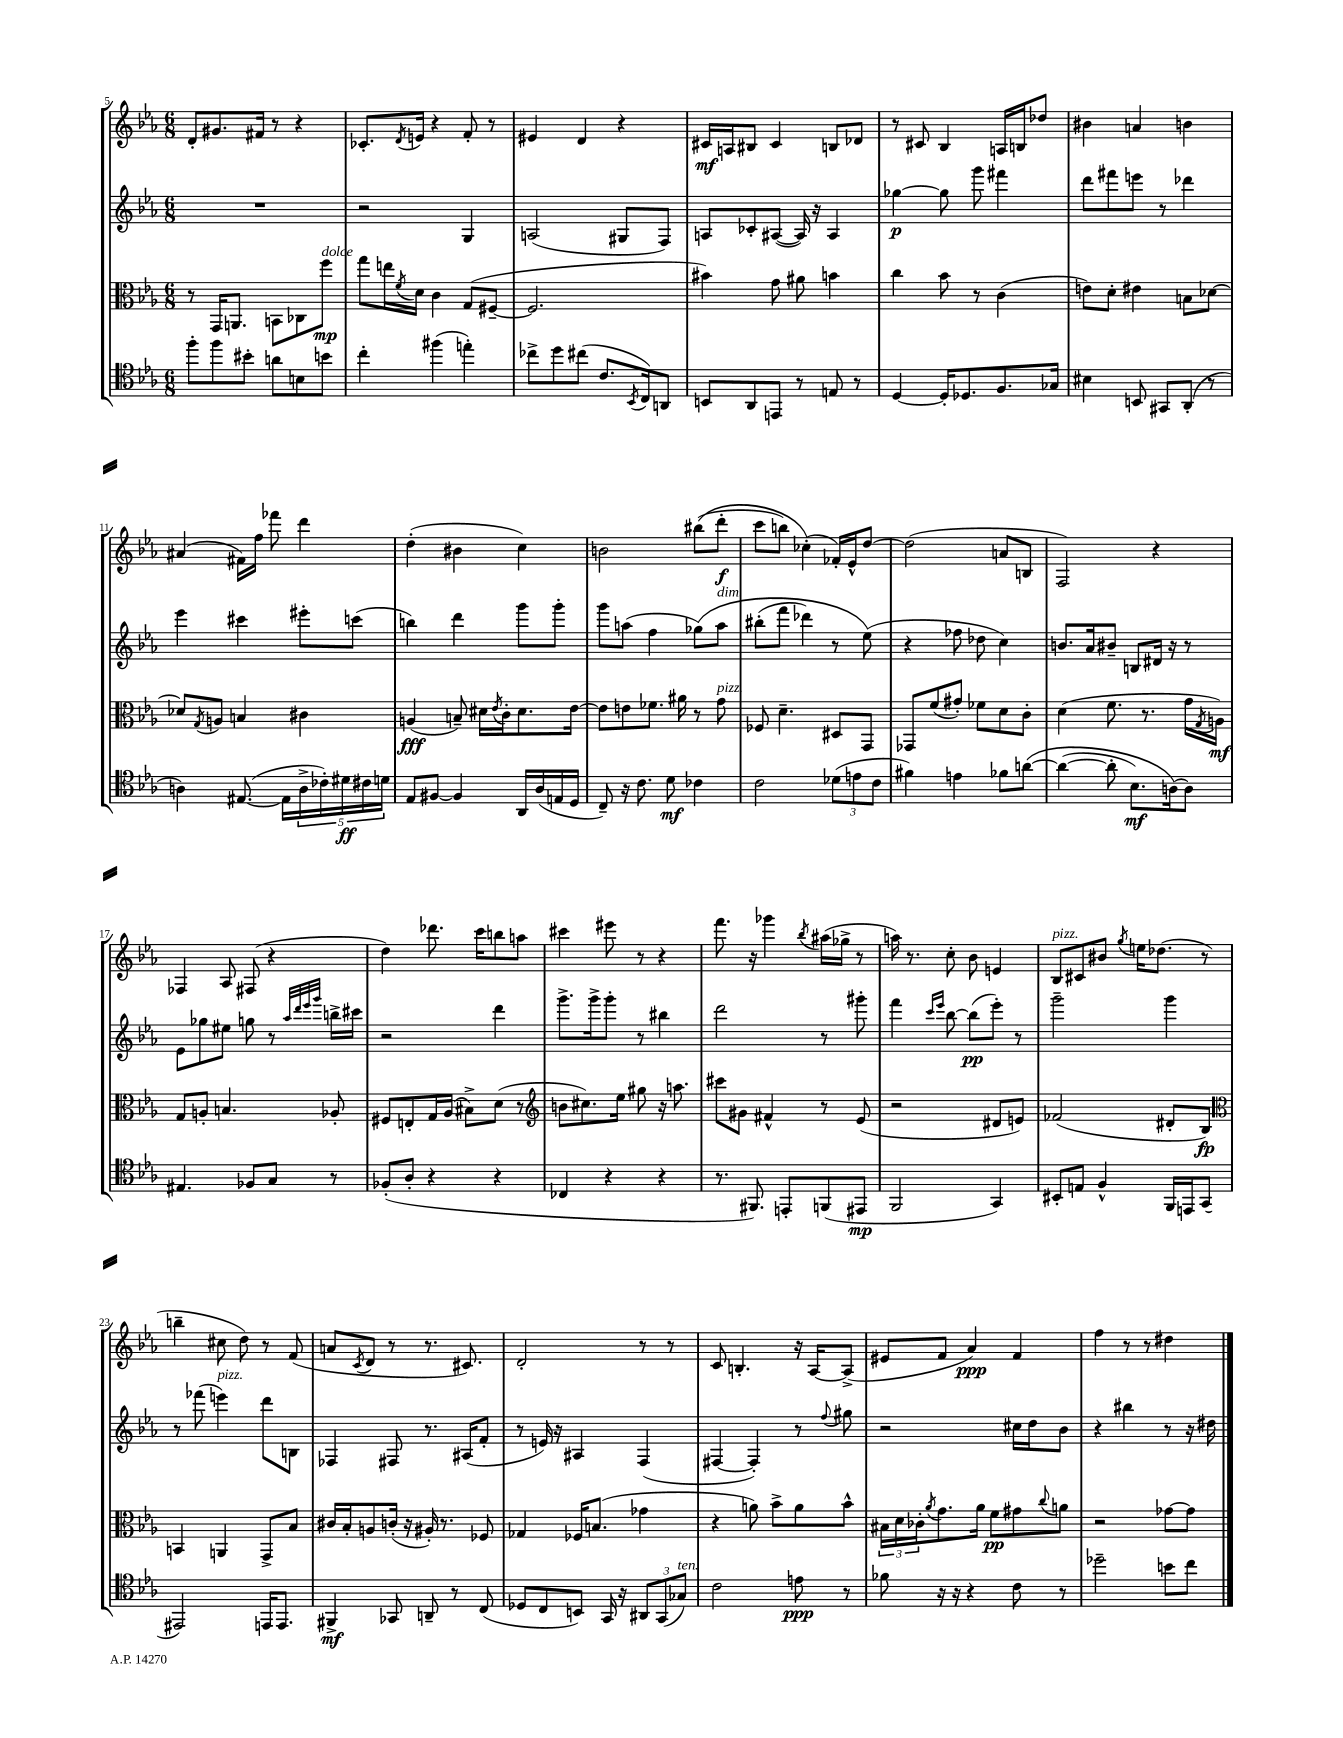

**kern	**dynam	**kern	**dynam	**kern	**dynam	**kern	**dynam
*part4	*part4	*part3	*part3	*part2	*part2	*part1	*part1
*staff4	*staff4	*staff3	*staff3	*staff2	*staff2	*staff1	*staff1
*clefC4	*	*clefC3	*	*clefG2	*	*clefG2	*
*k[b-e-a-]	*	*k[b-e-a-]	*	*k[b-e-a-]	*	*k[b-e-a-]	*
*M6/8	*	*M6/8	*	*M6/8	*	*M6/8	*
=5	=5	=5	=5	=5	=5	=5	=5
8ff'\L	.	8r	.	2.r	.	8d'/L	.
8ff\	.	16GG/KL	.	.	.	8.g#X/	.
.	.	8.AAn/J	.	.	.	.	.
8b#X'\J	.	.	.	.	.	.	.
.	.	.	.	.	.	16f#X/Jk	.
8an\L	.	8BBn\L	.	.	.	8r	.
8Bn\	.	8C-X\	.	.	.	4r	.
!	!	!LO:TX:a:i:t=dolce	!	!	!	!	!
8bn\J	.	8ff\J	mp	.	.	.	.
=6	=6	=6	=6	=6	=6	=6	=6
4cc'\	.	8gg\L	.	2r	.	8.c-X'/L	.
.	.	16een\L	.	.	.	.	.
.	.	8qf/	.	.	.	8qd/	.
.	.	16d\JJ	.	.	.	16en/Jk	.
(4ff#X\	.	4c\	.	.	.	4r	.
4een'\)	.	(8G/L	.	4G/	.	8f'/	.
.	.	[8F#X~/J	.	.	.	8r	.
=7	=7	=7	=7	=7	=7	=7	=7
8cc-X^\L	.	2.F#/]	.	(2An/	.	4e#X/	.
8dd\	.	.	.	.	.	.	.
(8cc#X\J	.	.	.	.	.	4d/	.
8.c/L	.	.	.	.	.	.	.
.	.	.	.	8G#X/L	.	4r	.
8qBB-/	.	.	.	.	.	.	.
16C/k)	.	.	.	.	.	.	.
8AAn/J	.	.	.	8F/J)	.	.	.
=8	=8	=8	=8	=8	=8	=8	=8
8BBn/L	.	4b#X\)	.	8An/L	.	16c#X/LL	mf
.	.	.	.	.	.	16An/J	.
8AA-/	.	.	.	8c-X'/	.	8B#X/J	.
8EEn/J	.	8g\	.	([8A#X/J	.	4c#/	.
8r	.	8a#X\	.	16A#/])	.	.	.
.	.	.	.	16r	.	.	.
8En/	.	4bn\	.	4A#/	.	8Bn/L	.
8r	.	.	.	.	.	8d-X/J	.
=9	=9	=9	=9	=9	=9	=9	=9
[4D/	.	4cc\	.	[4gg-X\	p	8r	.
.	.	.	.	.	.	8c#X/	.
16D'/KL]	.	8b-\	.	8gg-\]	.	4B-/	.
8.D-X/	.	.	.	.	.	.	.
.	.	8r	.	8ggg\	.	.	.
8.F/	.	(4c\	.	4fff#X\	.	16An/LL	.
.	.	.	.	.	.	16Bn/J	.
.	.	.	.	.	.	8dd-X/J	.
16G-X/Jk	.	.	.	.	.	.	.
=10	=10	=10	=10	=10	=10	=10	=10
4B#X\	.	8en\L)	.	8ddd\L	.	4b#X\	.
.	.	8d'\J	.	8fff#X\	.	.	.
8BBn/	.	4e#X\	.	8eeen\J	.	4an/	.
8GG#X/L	.	.	.	8r	.	.	.
(8AA-'/J	.	8Bn\L	.	4ddd-X\	.	4bn\	.
8r	.	[8d-X\J	.	.	.	.	.
!!LO:LB:g=z
=11	=11	=11	=11	=11	=11	=11	=11
4An\)	.	8d-X/L]	.	4eee-\	.	(4a#X/	.
.	.	8qG/	.	.	.	.	.
.	.	8An/J	.	.	.	.	.
([8.E#X/	.	4Bn/	.	4ccc#X\	.	16f#X\LL)	.
.	.	.	.	.	.	16ff\JJ	.
.	.	.	.	.	.	8fff-X\	.
16E#\LL]	.	.	.	.	.	.	.
20A^\	.	4c#X\	.	8eee#X'\L	.	4ddd\	.
20c-X'\)	.	.	.	.	.	.	.
20d#X\	ff	.	.	.	.	.	.
.	.	.	.	(8cccn\J	.	.	.
20c#X\	.	.	.	.	.	.	.
20dn\JJ	.	.	.	.	.	.	.
=12	=12	=12	=12	=12	=12	=12	=12
8E-/L	.	(4An/	fff	4bbn\)	.	(4dd'\	.
[8F#X/J	.	.	.	.	.	.	.
4F#/]	.	8Bn~/)	.	4ddd\	.	4b#X\	.
.	.	16d#X\LL	.	.	.	.	.
.	.	8qe-/	.	.	.	.	.
.	.	16c'\J	.	.	.	.	.
16AA-/LL	.	8.d#\	.	8ggg\L	.	4cc\)	.
(16A-/	.	.	.	.	.	.	.
16En/	.	.	.	8ggg'\J	.	.	.
16D/JJ	.	[16e-\Jk	.	.	.	.	.
=13	=13	=13	=13	=13	=13	=13	=13
8C~/)	.	8e-\L]	.	8ggg\L	.	2bn\	.
16r	.	8en\	.	(8aan\J	.	.	.
8.c\	.	.	.	.	.	.	.
.	.	8.f-X\J	.	4ff\	.	.	.
8d\	mf	.	.	.	.	.	.
.	.	16a#X\	.	.	.	.	.
4c-X\	.	8r	.	(8gg-X\L)	.	((8bb#X\L	.
!	!	!	!	!LO:TX:a:i:t=dim.	!	!	!
!	!	!LO:TX:a:i:t=pizz.	!	!	!	!	!
.	.	8g\	.	8aa\J	.	8ddd'\J	f
=14	=14	=14	=14	=14	=14	=14	=14
2c\	.	8F-X/	.	(8bb#X'\L	.	8ccc\L	.
.	.	4.d~\	.	8fff\J	.	8bbn\J)	.
.	.	.	.	4ddd-X\)	.	(4cc-X'\)	.
(12d-X\L	.	8D#X/L	.	8r	.	16f-X'/LL)	.
.	.	.	.	.	.	16e-^^/J	.
12en\	.	.	.	.	.	.	.
.	.	8GG/J	.	(8ee-\)	.	[8dd/J	.
12c\J	.	.	.	.	.	.	.
=15	=15	=15	=15	=15	=15	=15	=15
4f#X\)	.	8GG-X/L	.	4r	.	(2dd\]	.
.	.	(8f/	.	.	.	.	.
4en\	.	8g#X'/J)	.	8ff-X\	.	.	.
.	.	8f-X\L	.	8dd-X\	.	.	.
8f-X\L	.	8d\	.	4cc\)	.	8an/L	.
([8an\J	.	8c'\J	.	.	.	8Bn/J	.
=16	=16	=16	=16	=16	=16	=16	=16
(4a\_	.	(4d\	.	8.bn/L	.	2F/)	.
.	.	.	.	16a-/k	.	.	.
8a'\]	.	8.f\	.	8b#X~/J	.	.	.
8.B-\L)	mf	.	.	8Bn/L	.	.	.
.	.	8.r	.	.	.	.	.
.	.	.	.	16d#X/Jk	.	4r	.
[16An\k)	.	.	.	16r	.	.	.
8A\J]	.	16g\LL	.	8r	.	.	.
.	.	8qG/	.	.	.	.	.
.	.	16An\JJ)	mf	.	.	.	.
!!LO:LB:g=z
=17	=17	=17	=17	=17	=17	=17	=17
4.E#X/	.	8G/L	.	8e-\L	.	4F-X/	.
.	.	8An'/J	.	8gg-X\	.	.	.
.	.	4.Bn/	.	8ee#X\J	.	8A-/	.
8F-X/L	.	.	.	8ggn\	.	(8F#X/	.
8G/J	.	.	.	8r	.	4r	.
.	.	.	.	32qqaa-/LLL	.	.	.
.	.	.	.	32qqddd/	.	.	.
.	.	.	.	32qqeee-/	.	.	.
.	.	.	.	32qqggg/JJJ	.	.	.
8r	.	8A-X'/	.	16bbn^\LL	.	.	.
.	.	.	.	16ccc#X\JJ	.	.	.
=18	=18	=18	=18	=18	=18	=18	=18
(8F-X'/L	.	8F#X/L	.	2r	.	4dd\)	.
8A-'/J	.	8En'/	.	.	.	.	.
4r	.	16G/L	.	.	.	8.ddd-X\	.
.	.	(16A-/JJ	.	.	.	.	.
.	.	8B#X^\L)	.	.	.	.	.
.	.	.	.	.	.	16ccc\KL	.
4r	.	(8d\J	.	4ddd\	.	8bbn\	.
.	.	8r	.	.	.	8aan\J	.
=19	=19	=19	=19	=19	=19	=19	=19
*	*	*clefG2	*	*	*	*	*
4C-X/	.	8bn\L	.	8.ggg^\L	.	4ccc#X\	.
.	.	8.cc#X\)	.	.	.	.	.
.	.	.	.	16ggg^\k	.	.	.
4r	.	.	.	8ggg'\J	.	8eee#X\	.
.	.	16ee-\Jk	.	.	.	.	.
.	.	8gg#X\	.	8r	.	8r	.
4r	.	16r	.	4bb#X\	.	4r	.
.	.	8.aan\	.	.	.	.	.
=20	=20	=20	=20	=20	=20	=20	=20
8.r	.	8ccc#X\L	.	2ddd\	.	8.fff\	.
.	.	8g#X\J	.	.	.	.	.
8.FF#X/)	.	.	.	.	.	16r	.
.	.	4f#X^^/	.	.	.	4ggg-X\	.
8EEn'/L	.	.	.	.	.	.	.
.	.	.	.	.	.	8qbb-/	.
(8FFn/	.	8r	.	8r	.	(16aa#X\LL	.
.	.	.	.	.	.	16gg-X^\JJ	.
8EE#X/J	mp	(8e-/	.	8ggg#X'\	.	8r	.
=21	=21	=21	=21	=21	=21	=21	=21
2FF/	.	2r	.	4fff\	.	16aan\)	.
.	.	.	.	.	.	8.r	.
.	.	.	.	16qqccc/LL	.	.	.
.	.	.	.	16qqeee-/JJ	.	.	.
.	.	.	.	[8bb-\	.	8cc'\	.
.	.	.	.	(8bb-\L]	pp	8b-\	.
4GG/)	.	8d#X/L	.	8eee-'\J)	.	4en/	.
.	.	8en/J)	.	8r	.	.	.
=22	=22	=22	=22	=22	=22	=22	=22
!	!	!	!	!	!	!LO:TX:a:i:t=pizz.	!
8BB#X'/L	.	(2f-X/	.	2ggg~\	.	8B-/L	.
8En/J	.	.	.	.	.	8c#X/	.
4F^^/	.	.	.	.	.	8b#X/J	.
.	.	.	.	.	.	8qgg/	.
.	.	.	.	.	.	16een\KL	.
.	.	.	.	.	.	(8.dd-X\J	.
16FF/LL	.	8d#X'/L	.	4ggg\	.	.	.
16EEn/J	.	.	.	.	.	.	.
(8GG/J	.	8B-/J)	fp	.	.	8r	.
!!LO:LB:g=z
=23	=23	=23	=23	=23	=23	=23	=23
*	*	*clefC3	*	*	*	*	*
2EE#X/)	.	4BBn/	.	8r	.	4bbn~\	.
.	.	.	.	(8fff-X\	.	.	.
!	!	!	!	!LO:TX:a:i:t=pizz.	!	!	!
.	.	4AAn/	.	4eeen\)	.	8cc#X\	.
.	.	.	.	.	.	8dd\)	.
16EEn/KL	.	8GG^/L	.	8ddd\L	.	8r	.
8.EE/J	.	.	.	.	.	.	.
.	.	8B-/J	.	8Bn\J	.	(8f/	.
=24	=24	=24	=24	=24	=24	=24	=24
4FF#X^/	mf	16c#X/LL	.	4F-X/	.	8an/L	.
.	.	16B-'/J	.	.	.	.	.
.	.	.	.	.	.	8qc/	.
.	.	8An/	.	.	.	8d/J	.
8GG-X/	.	(16cn'/Jk	.	8F#X/	.	8r	.
.	.	16r	.	.	.	.	.
8AAn~/	.	16A#X'/)	.	8.r	.	8.r	.
.	.	8.r	.	.	.	.	.
8r	.	.	.	.	.	.	.
.	.	.	.	(16A#X/KL	.	8.c#X/)	.
(8C/	.	8F-X/	.	8f'/J	.	.	.
=25	=25	=25	=25	=25	=25	=25	=25
8D-X/L	.	4G-X/	.	8r	.	2d'/	.
8C/	.	.	.	16en/)	.	.	.
.	.	.	.	16r	.	.	.
8BBn/J)	.	16F-X/KL	.	4A#X/	.	.	.
.	.	(8.Bn/J	.	.	.	.	.
16GG/	.	.	.	.	.	.	.
16r	.	.	.	.	.	.	.
12AA#X/L	.	4g-X\	.	(4F/	.	8r	.
(12GG/	.	.	.	.	.	.	.
.	.	.	.	.	.	8r	.
!LO:TX:a:i:t=ten.	!	!	!	!	!	!	!
12G-X/J)	.	.	.	.	.	.	.
=26	=26	=26	=26	=26	=26	=26	=26
2c\	.	4r	.	[4F#X/	.	8c/	.
.	.	.	.	.	.	4.Bn'/	.
.	.	8an\)	.	4F#'/])	.	.	.
.	.	8b-^\L	.	.	.	.	.
8en\	ppp	8a\	.	8r	.	16r	.
.	.	.	.	.	.	[16A-/KL	.
.	.	.	.	8qqff/	.	.	.
8r	.	8b-^^\J	.	8gg#X\	.	(8A-^/J]	.
=27	=27	=27	=27	=27	=27	=27	=27
8f-X\	.	24B#X\LL	.	2r	.	8e#X/L	.
.	.	24d\	.	.	.	.	.
.	.	24c-X'\J	.	.	.	.	.
.	.	8qa-/	.	.	.	.	.
16r	.	8.g\	.	.	.	8f/J	.
16r	.	.	.	.	.	.	.
4r	.	.	.	.	.	4a-/)	ppp
.	.	16a-\Jk	.	.	.	.	.
.	.	8f\L	pp	.	.	.	.
8c\	.	8g#X\	.	16cc#X\LL	.	4f/	.
.	.	.	.	16dd\J	.	.	.
.	.	8qqcc/	.	.	.	.	.
8r	.	8an\J	.	8b-\J	.	.	.
=28	=28	=28	=28	=28	=28	=28	=28
2dd-X~\	.	2r	.	4r	.	4ff\	.
.	.	.	.	4bb#X\	.	8r	.
.	.	.	.	.	.	8r	.
8bn\L	.	[8g-X\L	.	8r	.	4dd#X\	.
8cc\J	.	8g-\J]	.	16r	.	.	.
.	.	.	.	16dd#X\	.	.	.
==	==	==	==	==	==	==	==
*-	*-	*-	*-	*-	*-	*-	*-
